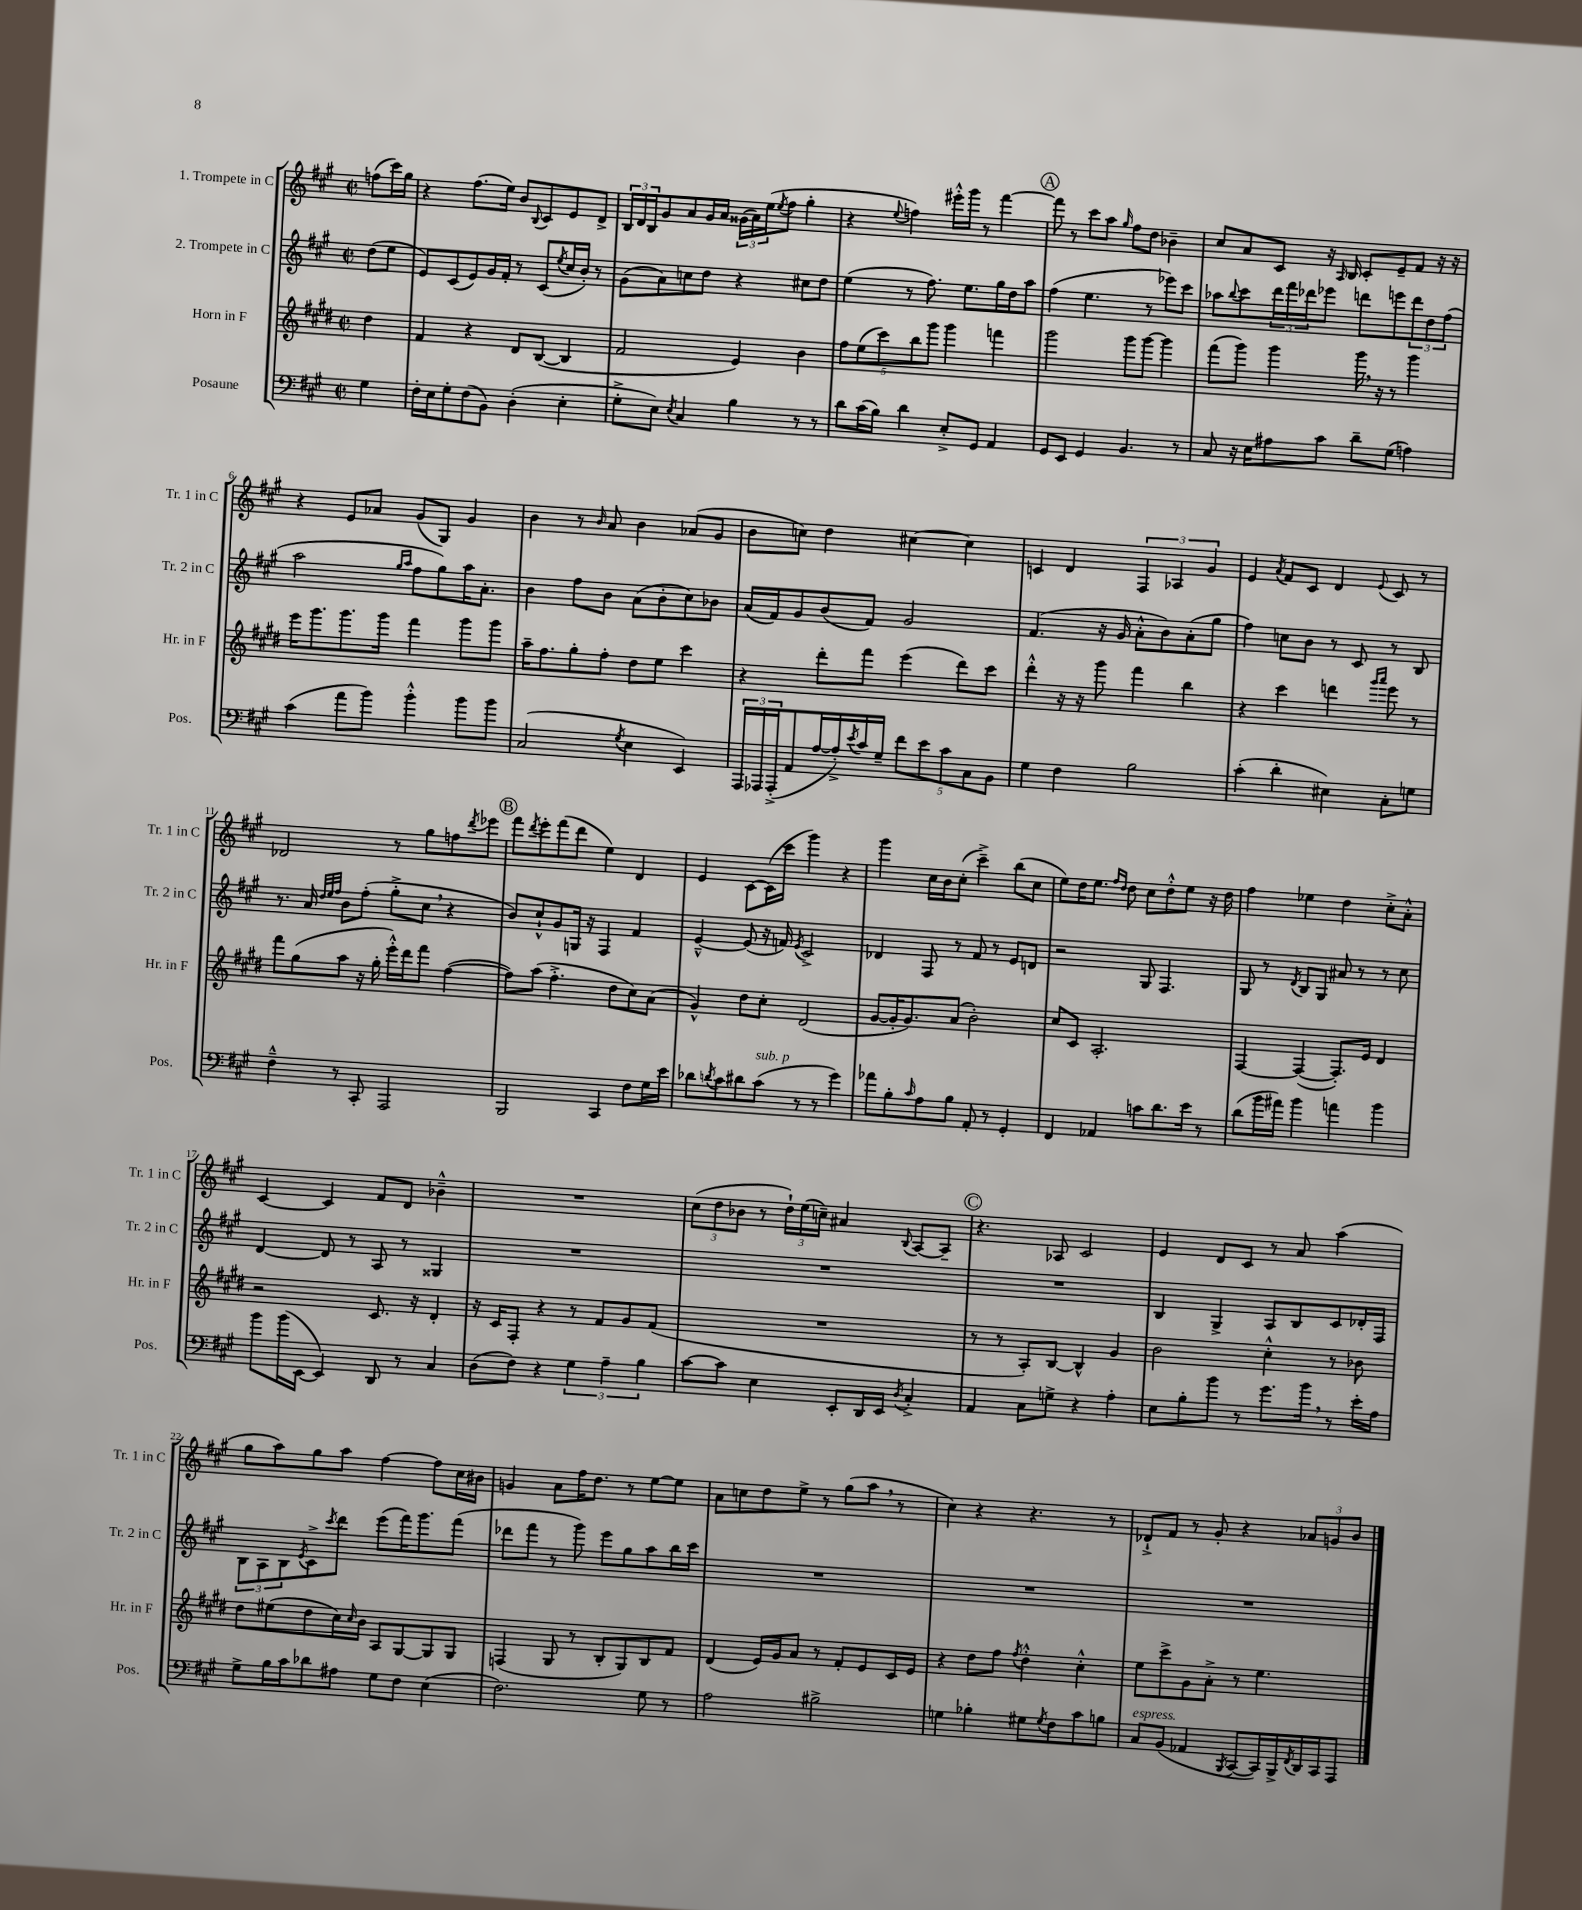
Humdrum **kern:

**kern	**kern	**kern	**kern
*part4	*part3	*part2	*part1
*staff4	*staff3	*staff2	*staff1
*I"Posaune	*I"Horn in F	*I"2. Trompete in C	*I"1. Trompete in C
*I'Pos.	*I'Hr. in F	*I'Tr. 2 in C	*I'Tr. 1 in C
*clefF4	*clefG2	*clefG2	*clefG2
*k[f#c#g#]	*k[f#c#g#d#]	*k[f#c#g#]	*k[f#c#g#]
*M2/2	*M2/2	*M2/2	*M2/2
*met(c|)	*met(c|)	*met(c|)	*met(c|)
=	=	=	=
4G#\	4dd#\	(8dd\L	(8ffn\L
.	.	8ee\J	16ccc#\L)
.	.	.	16gg#\JJ
=1	=1	=1	=1
16F#'\LL	4f#/	8e/L)	4r
16E\J	.	.	.
8G#'\	.	(8c#/	.
(8F#\	4r	8e/)	(8.ff#\L
8BB\J)	.	16g#/L	.
.	.	16f#'/JJ	16ee\Jk)
(4D'\	8d#/L	8r	8b/L
.	.	.	8qqB/
.	([8B/J	(8c#/L	8c#/
.	.	8qee/	.
4E'\	4B/]	16cc#/L	8e/
.	.	16b'/JJ)	.
.	.	8r	8d^/J
=2	=2	=2	=2
8G#'^\L	2f#/	(8g#\L	24B/LL
.	.	.	24d/
.	.	.	24B/J
8E\J)	.	8a\)	8g#/
8qE/	.	.	.
4C#/	.	8ccn\	8a/
.	.	8dd\J	16g#/L
.	.	.	16a/JJ
4B\	4e/)	4r	(24g##X\LL
.	.	.	24a\)
.	.	.	(24ee\J
.	.	.	8qee/
.	.	.	8ff#\J
8r	4b\	8cc#X\L	4gg#'\
8r	.	8dd\J	.
=3	=3	=3	=3
8d\L	10ff#\L	(4ee\	4r
.	(10ee\	.	.
(16c#\L	.	.	.
16B\JJ)	.	.	.
.	10ccc#\)	.	.
.	.	.	8qqee/
4d\	.	8r	4ffn\)
.	10bb\	.	.
.	.	8.ff#\)	.
.	10ggg#\J	.	.
8E'^/L	4ggg#\	.	16eee#X'^^\LL
.	.	8.ee\L	16ggg#\JJ
8GG#/J	.	.	8r
4AA/	4fffn\	16gg#\L	[4fff#\
.	.	16dd\J	.
.	.	8aa\J	.
!!LO:REH:place=s1:t=A
=4	=4	=4	=4
8GG#/L	2ggg#\	(4ff#\	8fff#\]
8EE/J	.	.	8r
4GG#/	.	4.ee\	8ccc#\L
.	.	.	8aa\J
.	.	.	16qqgg#/
4.BB/	8ggg#\L	.	8ff#\L
.	[8ggg#\J	8r	8dd\J
.	4ggg#\]	8eee-X\L)	4b-X~\
8r	.	8ccc#\J	.
=5	=5	=5	=5
8C#/	(8fff#\L	8aa-X\L	8cc#/L
.	.	8qqbb/	.
16r	8ggg#\J)	8ccc#\	8a/
16E\KL	.	.	.
8A#X\	4ggg#\	24ddd\L	8c#/J
.	.	24fff#\	.
.	.	24ddd-X\J	.
8c#\J	.	8eee-X\J	16r
.	.	.	16qqA/
.	.	.	16B/
8d~\L	16ggg#,\	8dddn\L	8c#'/L
.	16r	.	.
(8G#\J	8r	8eeen\	8e~/
4An\)	4ggg#\	12ddd\	8f#/J
.	.	12dd\	.
.	.	.	16r
.	.	(12ff#\J	.
.	.	.	16r
!!LO:LB:g=z
=6	=6	=6	=6
(4c#\	16eee\KL	2aa\	4r
.	8.ggg#\	.	.
8a\L	8.ggg#\	.	8e/L
8b\J)	.	.	8a-X/J
.	16ggg#\Jk	.	.
.	.	16qqgg#/LL	.
.	.	16qqaa/JJ	.
4b'^^\	4fff#\	8ff#\L	(8g#/L
.	.	8gg#\)	8G#/J)
8b\L	8ggg#\L	16aa\K	4g#/
.	.	8.a'\J	.
8b\J	8ggg#\J	.	.
=7	=7	=7	=7
(2C#/	16aa~\KL	4b\	4b\
.	8.ff#\	.	.
.	8gg#'\	8ff#\L	8r
.	.	.	16qqb/
.	8ff#'\J	8b\J	8a/
8qG#/	.	.	.
4E\	8dd#\L	(8a\L	4b\
.	8ee\J	8b'\	.
4EE/)	4ccc#\	8cc#\)	(8a-X/L
.	.	8b-X\J	8g#/J
=8	=8	=8	=8
24AAA/LL	4r	(16a/LL	8b\L
24AAA-X/	.	.	.
.	.	16f#/J)	.
(24AAA-'^/J	.	.	.
8AA/	.	8g#/	8ccn\J)
[16A/L	8ddd#'\L	(8b/	4dd\
16A'^/])	.	.	.
8qe/	.	.	.
16c#/	8fff#\J	8f#/J)	.
16G#~/JJ	.	.	.
10f#\L	(4eee\	2g#/	[4cc#X\
10e\	.	.	.
10c#\	.	.	.
.	8ddd#\L)	.	4cc#\]
10C#\	.	.	.
.	8ccc#\J	.	.
10BB\J	.	.	.
=9	=9	=9	=9
4G#\	4ddd#'^^\	(4.f#/	4cn/
4F#\	16r	.	4d/
.	16r	.	.
.	8ggg#\	16r	.
.	.	16g#/	.
2B\	4fff#\	8a'^^\L	6F#/
.	.	8b\)	.
.	.	.	6A-X/
.	4bb\	(8a'\	.
.	.	.	6g#/
.	.	8gg#\J	.
=10	=10	=10	=10
(4c#'\	4r	4ff#\)	4e/
.	.	.	8qa/
4d'\	4ccc#\	8ccn\L	8f#/L
.	.	8b\J	8c#/J
4E#X\)	4dddn\	8r	4d/
.	.	8c#/	.
.	16qqggg#/LL	.	.
.	16qqaaa/JJ	.	8qqe/
8C#'\L	8eee\	8r	8c#/
8Gn\J	8r	8B/	8r
!!LO:LB:g=z
=11	=11	=11	=11
4F#~^^\	8fff#\L	8.r	2d-X/
.	(8gg#\	.	.
.	.	16a/	.
.	.	32qqdd/LLL	.
.	.	32qqee/	.
.	.	32qqff#/JJJ	.
8r	8aa\J	8b\L	.
8CC#'/	16r	(8ff#'\J	.
.	16gg#'\	.	.
2AAA/	16eee'^^\LL)	8gg#'^\L	8r
.	16ddd#\J	.	.
.	8fff#\J	8cc#,\J	8gg#\L
.	([4ff#\	4r	8ffn\
.	.	.	8qddd/
.	.	.	8eee-X\J
!!LO:REH:place=s1:t=B
=12	=12	=12	=12
2BBB/	8ff#\L])	8b/L)	8fff#\L
.	.	.	8qddd/
.	(8aa\J	8cc#`^^/	8eee'\
.	4.ff#'^\	8g#/	(8fff#\
.	.	16Gn/Jk	8ddd\J
.	.	16r	.
4CC#/	.	4F#/	4ee\)
.	8dd#\L	.	.
8F#\L	8cc#\)	4f#/	4d/
16G#\L	(8a\J	.	.
16e\JJ	.	.	.
=13	=13	=13	=13
8d-X\L	4g#^^/)	[4e~^^/	4e/
8qdn/	.	.	.
8c#\	.	.	.
8d#X\	8dd#\L	(8e/]	[8c#\L
!LO:TX:a:i:t=sub. p	!	!	!
(8c#\J	8cc#'\J	16r	(16c#\L]
.	.	16fn/)	16ccc#\JJ
.	.	8qe/	.
8r	(2d#/	2c#^/	4ggg#\)
8r	.	.	.
4g#\)	.	.	4r
=14	=14	=14	=14
8a-X\L	[8g#/L	4d-X/	4ggg#\
8B'\	16g#'/K]	.	.
.	8.g#/)	.	.
16qqc#/	.	.	.
8A\	.	8F#/	16cc#\LL
.	.	.	16b\J
8B\J	(8a/J	8r	(8cc#'\J
8AA'/	2b'\)	8f#/	4ccc#~^\)
8r	.	8r	.
4GG#'/	.	8e/L	(8bb\L
.	.	8dn/J	8cc#\J
=15	=15	=15	=15
4FF#/	8cc#/L	2r	8ee\L)
.	8c#/J	.	16dd\K
.	.	.	8.ee\J
4AA-X/	2.A'/	.	.
.	.	.	16qqff#/LL
.	.	.	16qqdd/JJ
.	.	.	8dd\
8cn\L	.	8G#/	8cc#\L
8.d\	.	4.F#/	8dd'^^\
.	.	.	8ee\J
16e\Jk	.	.	.
8r	.	.	16r
.	.	.	16dd\
=16	=16	=16	=16
(8d\L	[4F#/	8G#/	4ff#\
16b\L	.	8r	.
16a#X\JJ)	.	.	.
.	.	8qd/	.
4b\	(4F#/_	8B/L	4ee-X\
.	.	8G#/J	.
4an\	8.F#'/L])	8a#X/	4dd\
.	.	8r	.
.	16e/Jk	.	.
4b\	4d#/	8r	8cc#'^\L
.	.	8cc#\	8a'^^\J
!!LO:LB:g=z
=17	=17	=17	=17
8b\L	2r	[4d/	[4c#/
(16b\L	.	.	.
[16EE\JJ	.	.	.
4EE/])	.	8d/]	4c#/]
.	.	8r	.
8DD/	8.c#/	8A/	8f#/L
8r	.	8r	8d/J
.	16r	.	.
4C#/	4d#'/	4G##X/	4b-X~^^\
=18	=18	=18	=18
(8D\L	16r	1r	1r
.	16c#/KL	.	.
8F#\J)	8F#'/J	.	.
4r	4r	.	.
6G#\	8r	.	.
.	8f#/L	.	.
6A~\	.	.	.
.	8g#/	.	.
6B\	.	.	.
.	(8f#/J	.	.
=19	=19	=19	=19
[8c#\L	1r	1r	(12cc#\L
.	.	.	12dd\
8c#\J]	.	.	.
.	.	.	12b-X\J
4E\	.	.	8r
.	.	.	24dd`\LL)
.	.	.	(24ee\
.	.	.	24ccn~\JJ)
8EE'/L	.	.	4a#X/
16DD/L	.	.	.
16EE/JJ	.	.	.
8qD/	.	.	8qqB/
4C#'^/	.	.	[8A/L
.	.	.	8A~/J]
!!LO:REH:place=s1:t=C
=20	=20	=20	=20
4AA/	8r	1r	4.r
.	8r	.	.
8C#\L	8A'/L)	.	.
8Gn^\J	[8B/J	.	8A-X/
4r	4B^^/]	.	2c#/
4A'\	4g#/	.	.
=21	=21	=21	=21
8E\L	2b\	4B/	4e/
8B'\	.	.	.
8b\J	.	4G#^/	8d/L
8r	.	.	8c#/J
8.g#\L	4cc#'^^\	8A/L	8r
.	.	8B/	8a/
16b,\Jk	.	.	.
8r	8r	8c#/	(4aa\
16e'\LL	8b-X\	16d-X'/L	.
16A\JJ	.	16F#/JJ	.
!!LO:LB:g=z
=22	=22	=22	=22
8G#^\L	8dd#\L	12B\L	8gg#\L
.	.	12A\	.
16B\L	(8ee#X\	.	8aa\)
.	.	12B\	.
16c#\J	.	.	.
.	.	8qe/	.
8d-X\	8dd#\	8c#^\	8gg#\
.	.	8qccc#/	.
8A#X\J	16cc#\L)	8ddd\J	8aa\J
.	16qqcc#/	.	.
.	16b\JJ	.	.
8G#\L	8A/L	(8eee\L	[4ff#\
8F#\J	[8G#/	16fff#\K)	.
.	.	8.ggg#\	.
(4E\	8G#/]	.	8ff#\L]
.	8G#/J	(8fff#\J	16cc#\L
.	.	.	16b#X\JJ
=23	=23	=23	=23
2.F#\)	(4Fn/	8ddd-X\L	4gn/
.	.	8fff#\J	.
.	8G#/	8r	8a\L
.	8r	8ggg#\)	16ff#\K
.	.	.	8.dd\J
.	8B'/L	8eee\L	.
.	8G#/)	8gg#\	8r
8G#\	8B/	8aa\	[8ee\L
8r	8f#/J	16bb\L	8ee\J]
.	.	16ccc#\JJ	.
=24	=24	=24	=24
2A\	(4d#/	1r	8a\L
.	.	.	8ccn\
.	16e/LL)	.	8dd\
.	16g#/J	.	.
.	8a/J	.	8ee^\J
2B#X^\	8r	.	8r
.	8f#'/L	.	(8gg#\L
.	8e/	.	8aa,\J
.	16c#/L	.	8r
.	16e/JJ	.	.
=25	=25	=25	=25
4Gn\	4r	1r	4cc#\)
4B-X'\	8dd#\L	.	4r
.	8ff#\J	.	.
.	8qff#/	.	.
8G#X\L	4dd#'^^\	.	4.r
8qG#/	.	.	.
8F#\	.	.	.
8c#\	4cc#'^^\	.	.
8Bn\J	.	.	8r
=26	=26	=26	=26
!LO:TX:a:i:t=espress.	!	!	!
8C#/L	8ee\L	1r	8d-X`^/L
(8BB/J	8ccc#^\	.	8f#/J
4AA-X/	8g#\	.	8r
.	8a'^\J	.	8g#'/
8qBBB/	.	.	.
[8CC#/L	8r	.	4r
16CC#/L])	4.ee\	.	.
16BBB^/	.	.	.
8qFF#/	.	.	.
16DD/	.	.	12a-X/L
16CC#/J	.	.	.
.	.	.	12gn/
8AAA/J	.	.	.
.	.	.	12b/J
==	==	==	==
*-	*-	*-	*-
